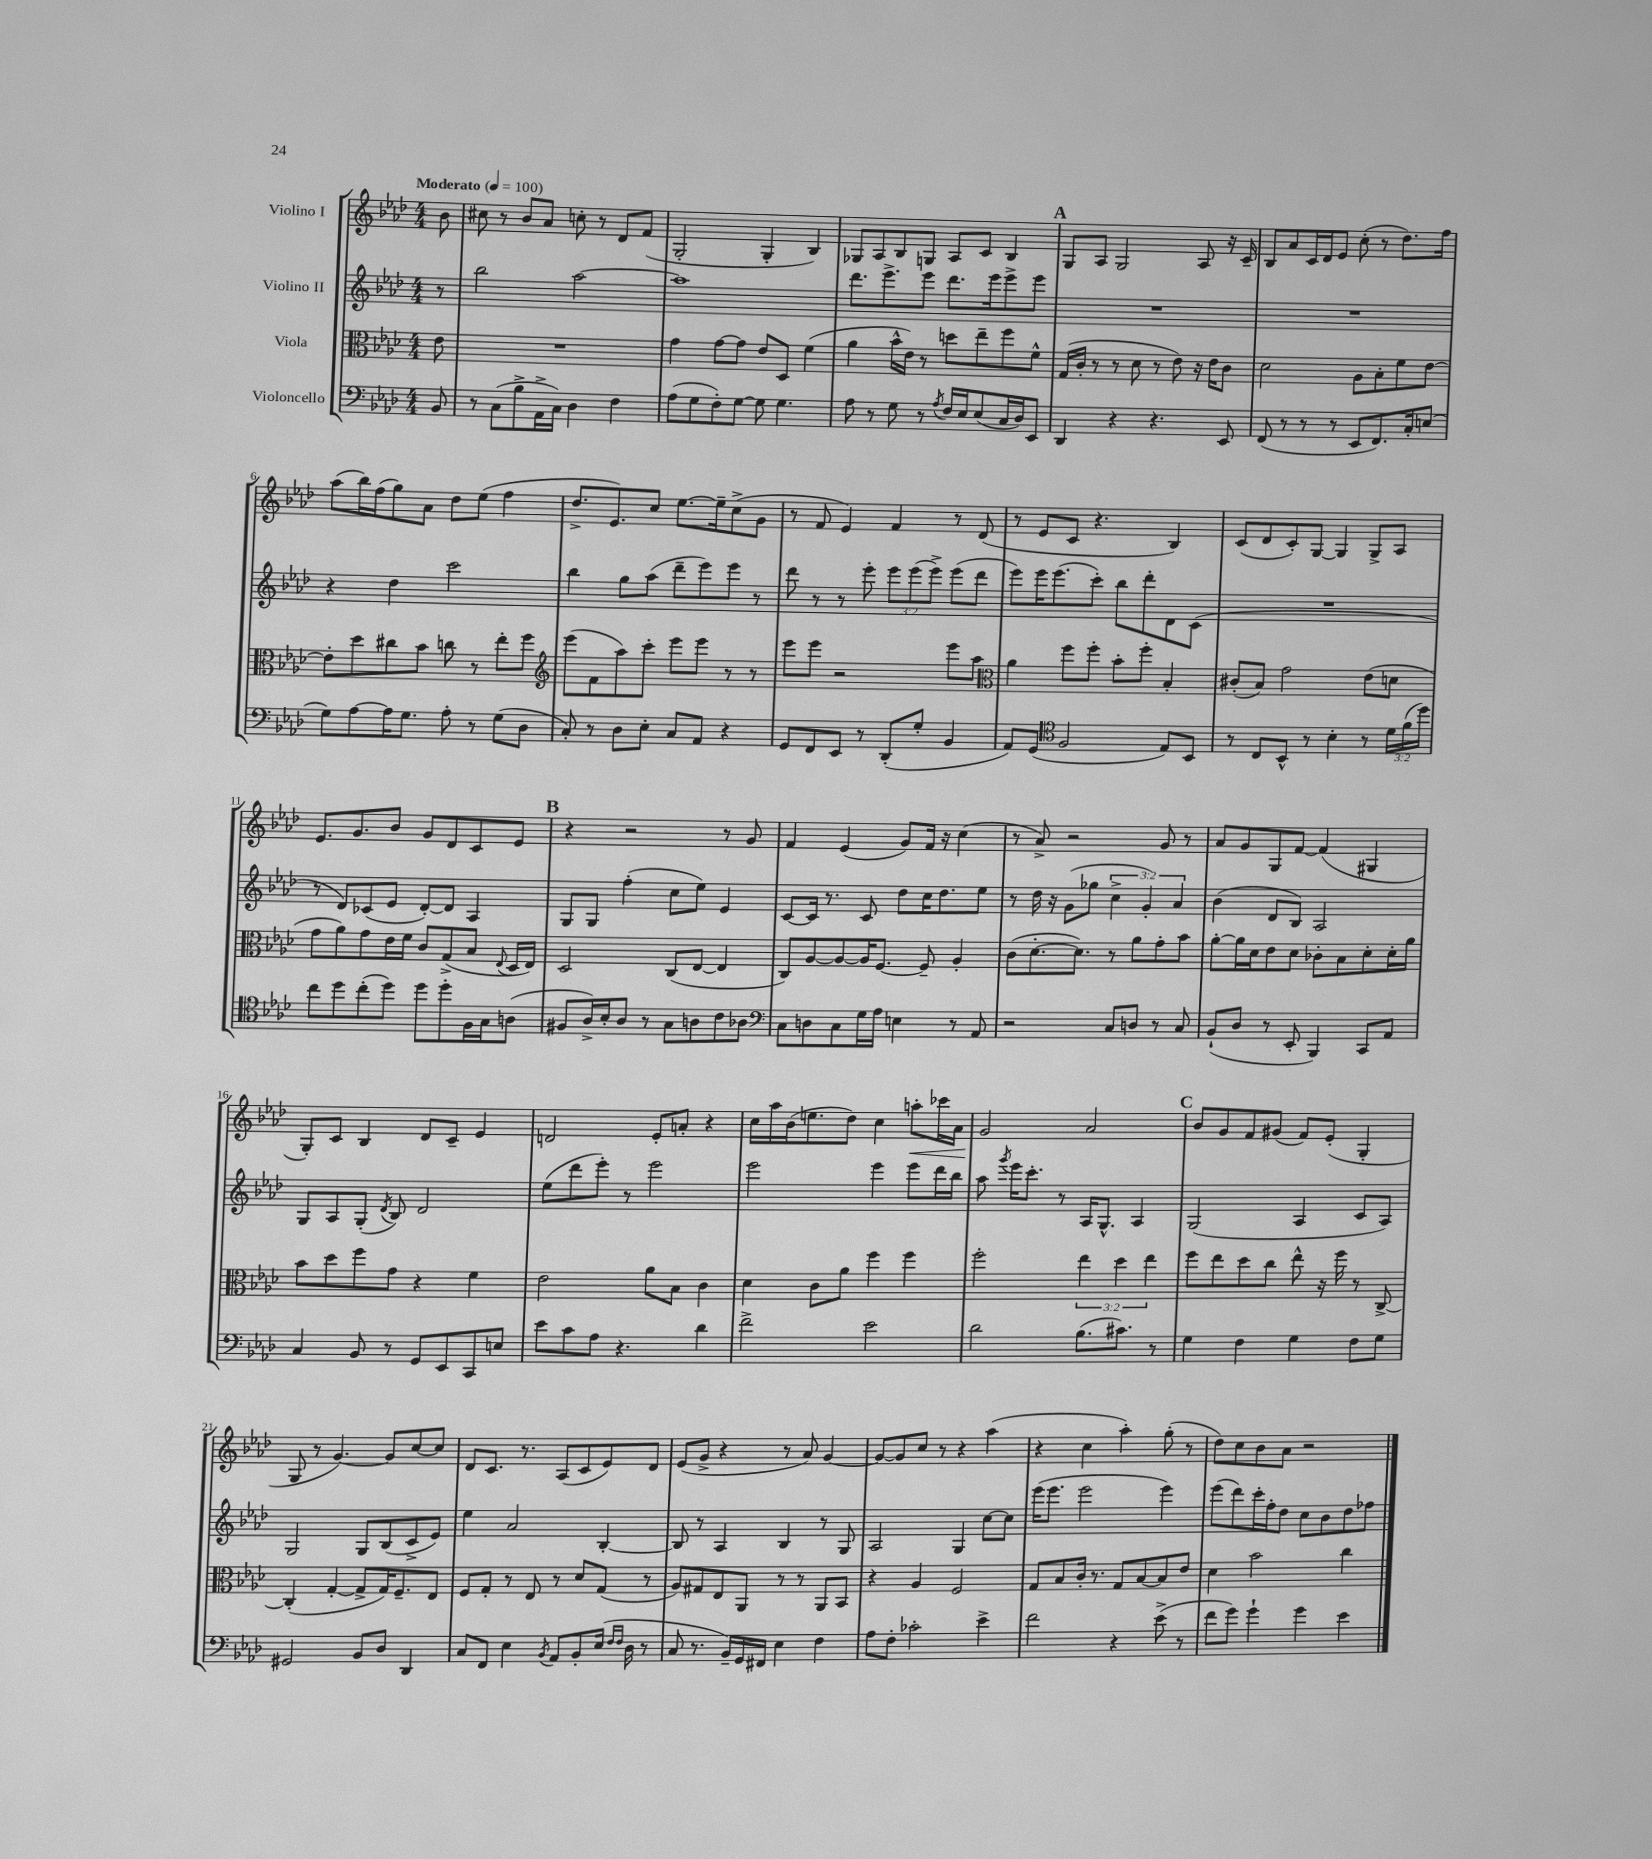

**kern	**kern	**kern	**kern
*staff4	*staff3	*staff2	*staff1
*clefF4	*clefC3	*clefG2	*clefG2
*k[b-e-a-d-]	*k[b-e-a-d-]	*k[b-e-a-d-]	*k[b-e-a-d-]
*M4/4	*M4/4	*M4/4	*M4/4
*MM100	*MM100	*MM100	*MM100
8BB-/	8e-\	8r	8b-\
=	=	=	=
8r	1r	2bb-\	8cc#\
(8C\L	.	.	8r
8B-^\	.	.	8b-/L
16AA-^\L	.	.	8a-/J
16C\JJ)	.	.	.
4D-\	.	[2aa-\	8cc'\
.	.	.	8r
4F\	.	.	8d-/L
.	.	.	(8f/J
=	=	=	=
(8A-\L	4g\	1aa-]	2G'/
8G\	.	.	.
8F'\)	[8g\L	.	.
[8G\J	8g\]J	.	.
8G\]	8e-/L	.	4G'/
4.G\	8D-/J	.	.
.	(4f\	.	4B-/)
=	=	=	=
8A-\	4a-\	8.ddd-\L	8G-/L
8r	.	.	8A-/
.	.	8.eee-^\	.
8G\	16b-^^\LL	.	8B-/
.	16e-\JJ)	.	.
8r	8r	8eee-\J	8G/J
8qA-/	.	.	.
16F/LL	8dd\L	8.ddd-\L	8A-/L
16E-/J	.	.	.
(8E-/	8ee-~\	.	8c/J
.	.	16eee-\k	.
16C/L	8ff\	8eee-^\	4B-/
16D-/J)	.	.	.
8EE-/J	8f^^\J	8eee-\J	.
=	=	=	=
4DD-/	(16G/LL	1r	8G/L
.	16c'/JJ	.	.
.	8r	.	8A-/J
4r	8r	.	2G/
.	8d-\	.	.
4.r	8r	.	.
.	8e-\)	.	.
.	16r	.	8A-/
.	16e-\LK	.	.
8EE-/	8c\J	.	16r
.	.	.	16c~/
=	=	=	=
(8FF/	2d-\	1r	8B-/L
8r	.	.	8a-/
8r	.	.	16c/L
.	.	.	16d-/J
8r	.	.	8e-/J
8EE-/L	8A-\L	.	(8cc'\
8.FF/)	8B-'\	.	8r
.	8f\	.	8.dd-\L)
16C'/k	.	.	.
(8E/J	[8e-\J	.	.
.	.	.	16ff\Jk
=	=	=	=
8G\L)	8e-'\]L	4r	(8aa-\L
[8A-\	8dd-\	.	16bb-\L)
.	.	.	(16ff\J
16A-\]K	8cc#\	4dd-\	8gg\)
8.G\J	.	.	.
.	8b-\J	.	8a-\J
8A-'\	8cc\	2ccc\	8dd-\L
8r	8r	.	(8ee-\J
(8G\L	8ee-'\L	.	4ff\
8D-\J	8ff\J	.	.
=	=	=	=
*	*clefG2	*	*
8C'/)	(8eee-\L	4bb-\	8.dd-^/L
8r	8f\	.	.
.	.	.	8.e-/)
8D-\L	8aa-\)	8gg\L	.
8E-'\J	8ccc'\J	(8aa-\J	8cc/J
8C/L	8eee-\L	8ddd-~\L	[8.ee-\L
8AA-/J	8eee-\J	8eee-\)	.
.	.	.	16ee-~\]k
4r	8r	8eee-\J	(8cc^\
.	8r	8r	8g\J
=	=	=	=
8GG/L	8eee-\L	8ddd-\	8r
8FF/	8eee-\J	8r	8f/
8EE-/J	2r	8r	4e-/)
8r	.	8eee-'\	.
(8DD-'/L	.	12eee-\L	4f/
.	.	(12eee-\	.
8G'/J	.	.	.
.	.	12eee-^\J)	.
4BB-/	8eee-\L	(8eee-\L	8r
.	8aa-\J	8ddd-\J	(8d-/
=	=	=	=
*	*clefC3	*	*
8AA-/L)	4a-\	8eee-\L)	8r
(8GG/J	.	16eee-\K	8e-/L
.	.	(8.eee-\	.
*clefC4	*	*	*
2F/	8ff\L	.	8c/J
.	8ff'\J	8ccc'\J)	4.r
.	8b-'\L	8bb-\L	.
.	8ff'\J	8ddd-'\	.
8E-/L)	4B-'/	8d-\	4B-/)
8BB-/J	.	(8c\J	.
=	=	=	=
8r	(8c#'/L	1r	(8c/L
8C/L	8B-/J)	.	8d-/
8BB-^^/J	2g\	.	8c'/)
8r	.	.	[8G/J
4B-'\	.	.	4G/]
8r	(8e-\L	.	8G^/L
24d-\LL	8d\J	.	8A-/J
(24f\	.	.	.
24dd-\JJ)	.	.	.
=	=	=	=
8cc\L	8g\L	8r	8.e-/L
8dd-\	8a-\)	8d-/L)	.
.	.	.	8.g/
(8cc'\	8g\	(8c-/	.
8dd-\J)	16e-\L	8e-/J	8b-/J
.	16f\JJ	.	.
8dd-\L	8c/L	[8d-'/L)	8g/L
8dd-'\	(8G^/	8d-/]J	8d-/
16F\L	8B-/J	4A-/	8c/
16G\J	.	.	.
.	8qqE-/	.	.
(8A\J	16D-/LL	.	8e-/J
.	16E-/JJ)	.	.
=	=	=	=
8F#/L	2D-/	8G/L	4r
16A-^/L)	.	8G/J	.
16B-'/J	.	.	.
8A-/J	.	(4ff'\	2r
8r	.	.	.
8G\L	(8C/L	8cc\L	.
8A\	[8E-/J	8ee-\J)	.
8c\	4E-/]	4e-/	8r
8A-\J	.	.	8g/
=	=	=	=
*clefF4	*	*	*
8C\L	8C/L)	[8c/L	4f/
8D\	[8A-/	16c/]Jk	.
.	.	8.r	.
8C\	8A-/_	.	(4e-/
16G\L	16A-/]K	8c/	.
16A-\JJ	[8.F/J	.	.
4E\	.	8dd-\L	8g/L)
.	8F~/]	16cc\K	16f/Jk
.	.	8.dd-\	16r
8r	4A-'/	.	(4cc\
8AA-/	.	8ee-\J	.
=	=	=	=
2r	(8c\L	8r	8r
.	[8.d-'\	16dd-\	8a-^/)
.	.	16r	.
.	.	(8g\L	2r
.	8.d-\]J)	.	.
.	.	8gg-\J	.
8C/L	8r	6cc^\	.
8D/J	8a-\L	.	.
.	.	6g'/)	.
8r	8g'\	.	8g/
.	.	6a-/	.
8C/	8b-\J	.	8r
=	=	=	=
(8BB-`/L	[8a-'\L	(4b-\	8a-/L
8D-/J	16a-\]L	.	8g/
.	16d-\J	.	.
8r	8e-\	8d-/L	8G/
8EE-'/	8d-\J	8B-/J)	[8f/J
4BBB-/)	8c-'\L	2A-/	(4f/]
.	8B-\	.	.
8CC/L	8d-'\	.	4G#/
8AA-/J	16d-'\L	.	.
.	16a-\JJ	.	.
=	=	=	=
4C/	8b-\L	8G/L	8G'/L)
.	8dd-\	8A-/	8c/J
8BB-/	8ff\	(8G'/J	4B-/
.	.	8qd-/	.
8r	8g\J	8B-/)	.
8GG/L	4r	2d-/	8d-/L
8EE-/	.	.	8c~/J
8CC/	4f\	.	4e-/
8E/J	.	.	.
=	=	=	=
8e-\L	2e-\	(8ee-\L	2d/
8c\	.	8ddd-\	.
8A-\J	.	8eee-'\J)	.
4.r	.	8r	.
.	8a-\L	2eee-\	8e-'/L
.	8B-\J	.	8a'/J
4d-\	4c\	.	4r
=	=	=	=
2f^\	4d-\	2eee-\	16cc\LL
.	.	.	16aa-\
.	.	.	(16b-\J
.	.	.	8.ee\
.	8c\L	.	.
.	8a-\J	.	8dd-\J)
2e-\	4ff\	4eee-\	4cc\
.	4ff\	8eee-\L	8aa'\L
.	.	16ddd-\L	16ccc-\L
.	.	16bb-\JJ	16a-\JJ
=	=	=	=
2d-\	2ff'\	8aa-\	2g/
.	.	8qggg/	.
.	.	16eee-\LK	.
.	.	8.ccc'\J	.
.	.	8r	.
(8.B-\L	6ee-\	16A-/LK	2a-/
.	.	8.G^^/J	.
.	6dd-\	.	.
8.c#\J)	.	.	.
.	.	4A-/	.
.	6ee-\	.	.
8r	.	.	.
=	=	=	=
4G\	8ff\L	(2G/	8b-/L
.	8ee-\	.	8g/
4F\	8dd-\	.	8f/
.	8cc\J	.	(8g#/J
4G\	8ee-^^\	4A-/	8f/L)
.	16r	.	(8e-'/J
.	16ff\	.	.
8F\L	8r	8c/L	4G'/
8G\J	[8C^/	8A-/J)	.
=	=	=	=
2GG#/	(4C'/]	2G/	8G/
.	.	.	8r
.	[4G'/	.	[4.g/)
8BB-/L	8G^/]L	8G/L	.
8D-/J	16G/K)	(8B-/	8g/]L
.	8.F~/	.	.
4DD-/	.	8c^/	[8cc/
.	8E-/J	8e-/J)	8cc/]J
=	=	=	=
8C/L	8F/L	4ee-\	8d-/L
8FF/J	8G'/J	.	8.c/J
4E-\	8r	2a-/	.
.	.	.	8.r
.	8E-/	.	.
8qBB-/	.	.	.
8AA-/L	8r	.	(8A-/L
8BB-'/	8d-/L	.	8c/
(16E-/Jk	(8G/J	[4B-'/	8e-/)
16qqF/LL	.	.	.
16qqF/JJ	.	.	.
16D-\	.	.	.
8r	8r	.	8d-/J
=	=	=	=
8C/	8A-/L)	8B-/]	(8e-/L
8.r	8G#/	8r	8g^/J
.	8E-/	4A-/	4r
16BB-~/LL)	.	.	.
16GG/	8AA-/J	.	.
16FF#/JJ	.	.	.
4E-\	8r	4B-/	8r
.	8r	.	8a-/)
4F\	8AA-/L	8r	[4g/
.	8BB-/J	8G/	.
=	=	=	=
8A-\L	4r	2A-/	8g/_L
8F'\J	.	.	8g/]
2c-'\	4A-/	.	8cc/J
.	.	.	8r
.	2F/	4G/	4r
4e-^\	.	[8cc\L	(4aa-\
.	.	8cc\]J	.
=	=	=	=
2f\	8G/L	(16eee-\LK	4r
.	.	8.eee-\J	.
.	8B-/	.	.
.	16c'/Jk	2eee-\	4cc\
.	8.r	.	.
4r	8G/L	.	4aa-'\)
.	[8B-/	.	.
(8e-^\	8B-/]	4eee-\)	(8gg'\
8r	8e-/J	.	8r
=	=	=	=
8f\L	4d-\	(8eee-\L	8dd-\L)
8g\J)	.	8ddd-\)	8cc\
4g`\	2b-\	16ccc'\L	8b-\
.	.	16ff'\J	.
.	.	8dd-\J	8a-\J
4g\	.	8cc\L	2r
.	.	8b-\	.
4e-\	4cc\	8dd-\	.
.	.	8ff-\J	.
==	==	==	==
*-	*-	*-	*-
